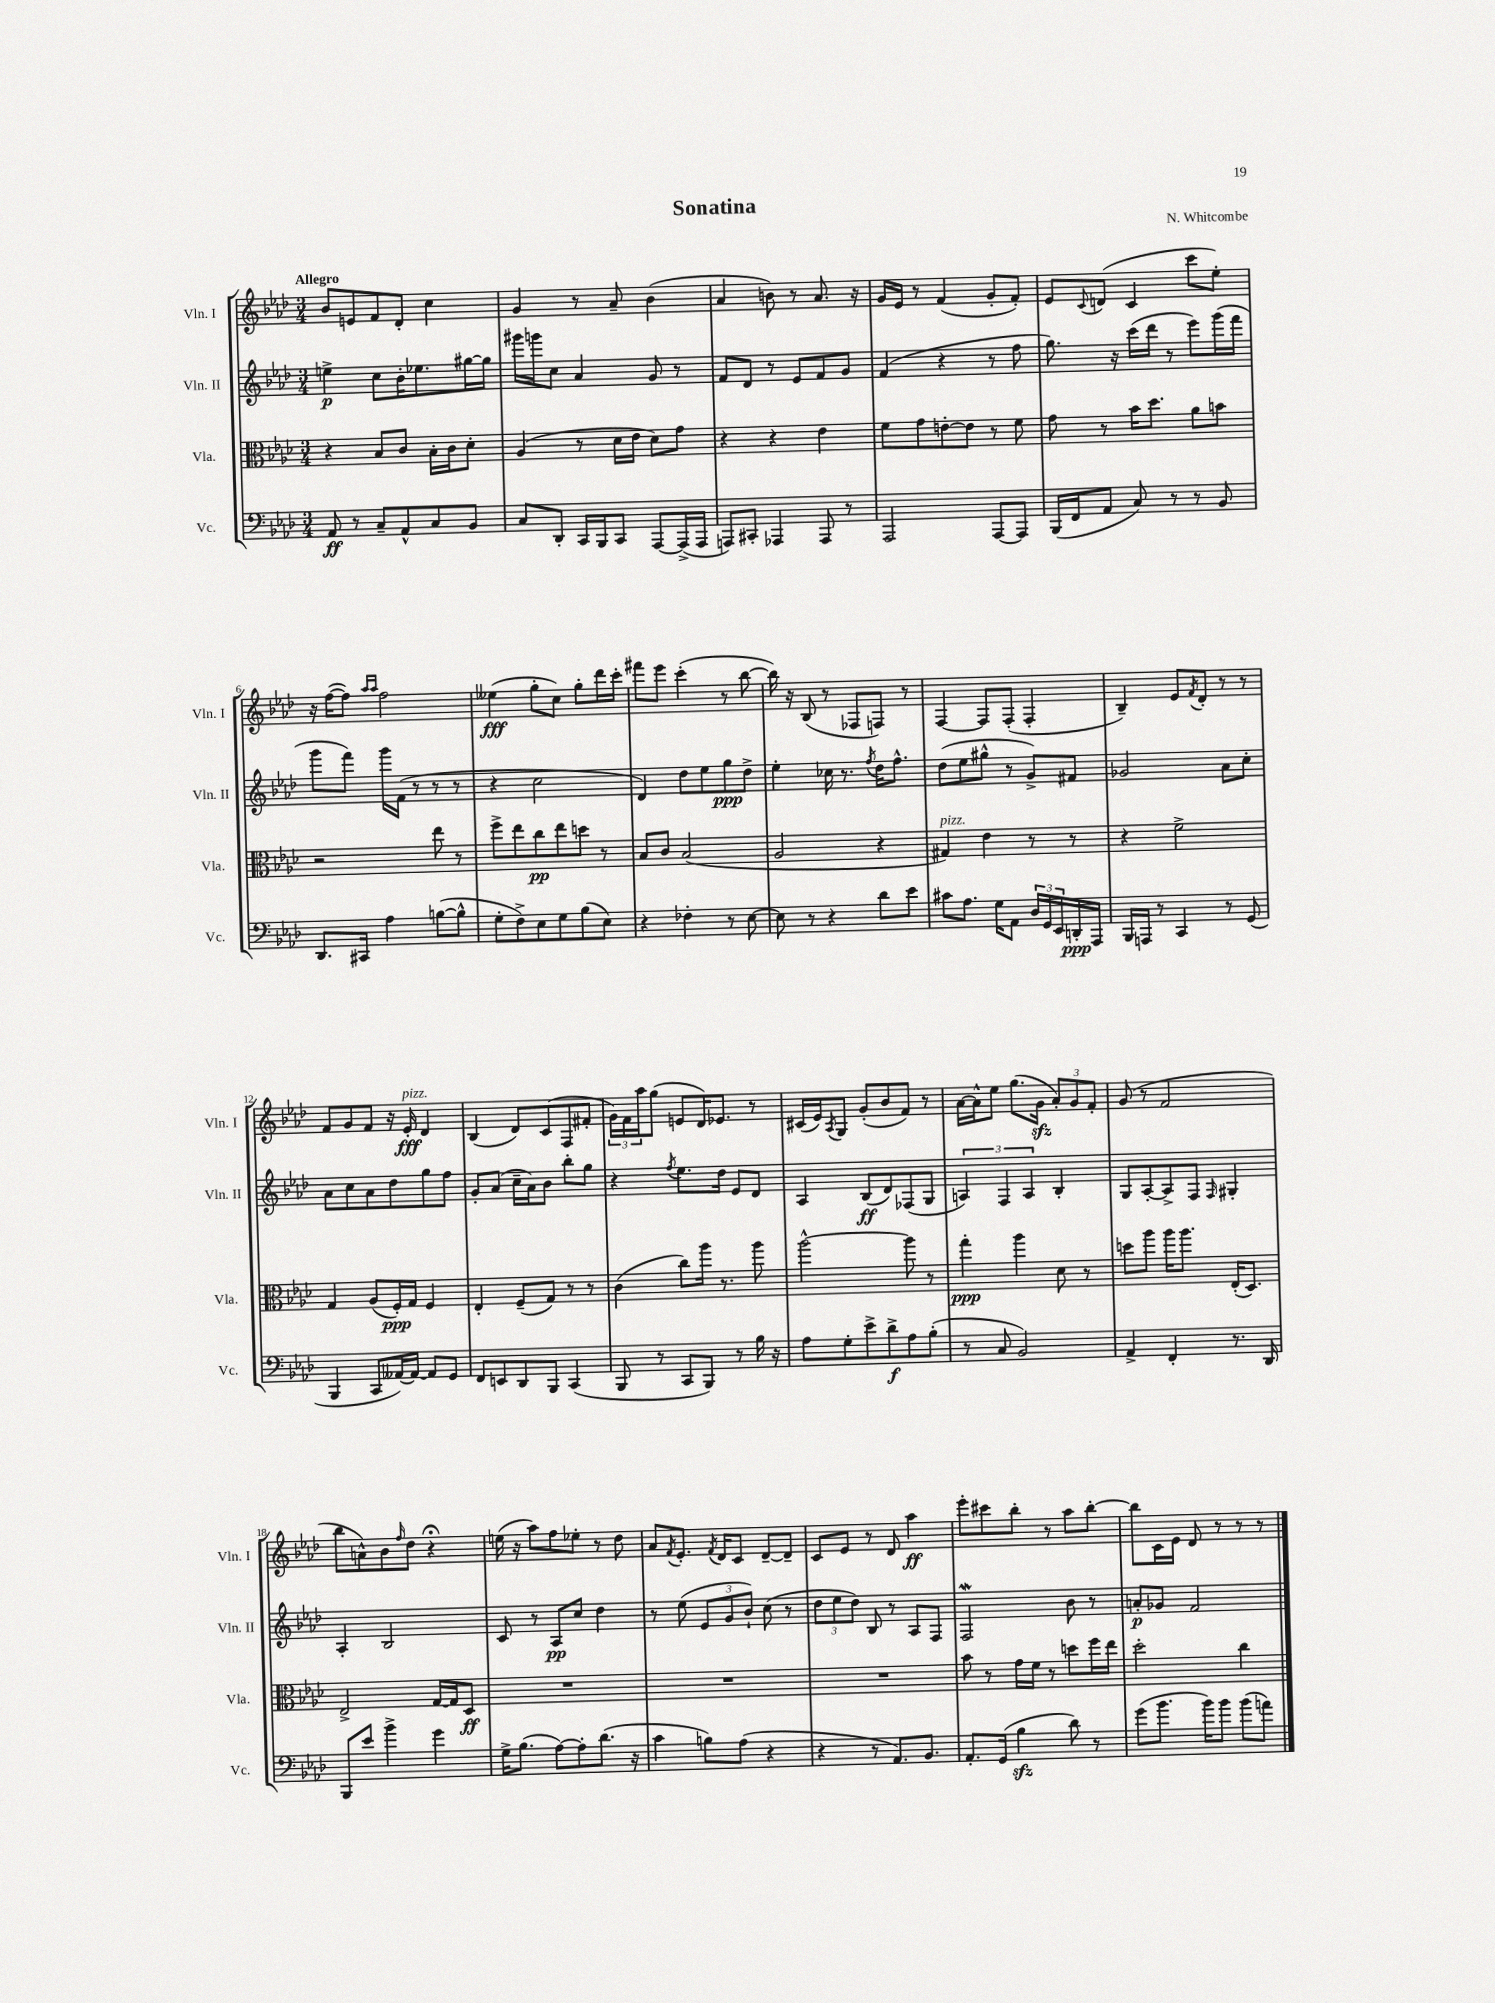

**kern	**kern	**kern	**kern
*staff4	*staff3	*staff2	*staff1
*clefF4	*clefC3	*clefG2	*clefG2
*k[b-e-a-d-]	*k[b-e-a-d-]	*k[b-e-a-d-]	*k[b-e-a-d-]
*M3/4	*M3/4	*M3/4	*M3/4
8AA-	4r	4ee^	8b-
8r	.	.	8e
8C~	8B-	8cc	8f
8AA-^^	8c	16b-'	8d-'
.	.	8.ee-	.
8C	16B-'	.	4cc
.	16c	.	.
8BB-	8d-'	[16gg#	.
.	.	16gg#]	.
=	=	=	=
8C	(4A-	16ggg#	4g
.	.	16ggg	.
8DD-'	.	8cc	.
16CC	8r	4a-	8r
16BBB-	.	.	.
8CC	16d-	.	8a-~
.	16e-	.	.
[8AAA-	8d-)	8g	(4b-
(16AAA-^]	8g	8r	.
16AAA-	.	.	.
=	=	=	=
8AAA)	4r	8f	4a-
8CC#'	.	8d-	.
4AAA-	4r	8r	8b)
.	.	8e-	8r
8AAA-	4e-	8f	8.a-
8r	.	8g	.
.	.	.	16r
=	=	=	=
2AAA-	8f	(4f	16g
.	.	.	16e-
.	8g	.	8r
.	[8e'	4r	(4f
.	8e]	.	.
[8AAA-	8r	8r	8g'
8AAA-]	8f	8ff	8f')
=	=	=	=
(16BBB-	8g	8.gg)	8e-
16FF	.	.	.
.	.	.	8qqc
8AA-	8r	.	(8d
.	.	16r	.
8C)	16b-	(16ccc	4c
.	8.dd-	16ddd-	.
8r	.	8r	.
8r	8a-	8eee-)	8ccc
8BB-	8b	(16ggg	8ee-')
.	.	16fff	.
=	=	=	=
8.DD-	2r	8ggg	16r
.	.	.	([16ff
.	.	8fff)	8ff])
16CC#	.	.	.
.	.	.	16qqaa-
.	.	.	16qqaa-
4A-	.	16ggg	2ff
.	.	(16f	.
.	.	8r	.
([8B	8ee-	8r	.
8B^^]	8r	8r	.
=	=	=	=
8G'	8ff^	4r	(4ee--
8F^)	8ee-	.	.
8E-	8cc	2cc	8gg'
8G	8ee-	.	8cc)
(8B-	8dd	.	8gg'
8E-)	8r	.	16ddd-
.	.	.	16ccc'
=	=	=	=
4r	8B-	4d-)	8fff#
.	8c	.	8eee-
4F-'	(2B-	8dd-	(4ccc'
.	.	8ee-	.
8r	.	8gg	8r
[8E-	.	8dd-^	[8bb-
=	=	=	=
8E-]	2A-	4ee-'	16bb-])
.	.	.	16r
8r	.	.	(8B-
4r	.	16cc-	8r
.	.	8.r	.
.	.	.	8F-
.	.	8qff	.
8d-	4r	16dd-	8F)
.	.	8.ff^^	.
8e-	.	.	8r
=	=	=	=
8c#	4G#)	(8dd-	[4F
8.A-	.	8ee-	.
.	4e-	8gg#^^	8F]
16G	.	.	.
8AA-	.	8r	(8F'
24D-	8r	8g^)	4F'
24GG	.	.	.
24EE-	.	.	.
16DD'	8r	8f#	.
16AAA-	.	.	.
=	=	=	=
16BBB-	4r	2g-	4B-~)
16AAA	.	.	.
8r	.	.	.
4CC	2f^	.	8e-
.	.	.	8qf
.	.	.	8d-'
8r	.	8a-	8r
(8GG	.	8cc'	8r
=	=	=	=
4BBB-	4G	8a-	8f
.	.	8cc	8g
8CC	(8A-	8a-	8f
[16AA--)	16F')	8dd-	16r
16AA--_	16G	.	16e-'
8AA--]	4F	8gg	4d-
8GG	.	8ff	.
=	=	=	=
8FF	4E-'	8g'	(4B-
8EE	.	(8a-	.
8DD-	(8F~	16cc~	8d-)
.	.	16a-)	.
8BBB-	8G)	8b-	(8c
(4CC	8r	8bb-'	8F
.	8r	8gg	8f#'
=	=	=	=
8BBB-	(4c	4r	24g)
.	.	.	24f
.	.	.	24aa-
8r	.	.	(8gg
.	.	8qff	.
8CC	8cc)	8.ee-	8e
8BBB-)	16aa-	.	16d-)
.	8.r	16dd-	8.e-
8r	.	8e-	.
16B-	8aa-	8d-	8r
16r	.	.	.
=	=	=	=
8A-	[2aa-^^	4A-	(16c#
.	.	.	16e-)
.	.	.	8qA-
8G'	.	.	8G
8e-^	.	(8B-	(8g'
8d-^	.	8d-)	8b-
8A-	8aa-]	(8F-	8f)
(8B-'	8r	8G	8r
=	=	=	=
8r	4gg'	6A)	[16a-
.	.	.	16a-^^]
8C	.	.	8ee-
.	.	6F	.
2BB-)	4aa-	.	(8.gg
.	.	6A	.
.	.	.	16g
.	8d-	4B-'	12a-')
.	.	.	12g
.	8r	.	.
.	.	.	12f'
=	=	=	=
4AA-^	8dd	8G	(8g
.	8aa-	[8A-'	8r
4FF'	16aa-	8A-^]	2f
.	8.aa-	.	.
.	.	8F	.
.	.	16qqF	.
8.r	(16E-'	4G#'	.
.	8.D-)	.	.
16DD-	.	.	.
=	=	=	=
8BBB-	2E-^	4A-'	8bb-
8e-	.	.	8a^^)
4b-^	.	2B-	8b-
.	.	.	16qqff
.	.	.	8dd-
4g	[16G	.	4r;
.	16G]	.	.
.	8D-	.	.
=	=	=	=
16G^	2.r	8c	(16ee
(8.B-	.	.	16r
.	.	8r	8aa-)
[8A-)	.	8A-	8ff
8A-']	.	8cc	8ee-'
(8.d-	.	4dd-	8r
.	.	.	8dd-
16r	.	.	.
=	=	=	=
4c	2.r	8r	8a-
.	.	.	8qf
.	.	(8ee-	8.e-'
8B)	.	12e-	.
.	.	.	8qf
.	.	.	16d-
.	.	12g	.
(8A-	.	.	8c
.	.	12b-`)	.
4r	.	(8cc	[8d-~
.	.	8r	8d-~]
=	=	=	=
4r	2.r	12dd-	8c
.	.	12ee-	.
.	.	.	8e-
.	.	12dd-)	.
8r	.	8B-	8r
8.AA-)	.	8r	8d-
.	.	8A-	4aa-
8.BB-	.	.	.
.	.	8F	.
=	=	=	=
8.AA-'	8b-	2F	8eee-'
.	8r	.	8ccc#
(16GG	.	.	.
4B-	16g	.	8bb-'
.	16f	.	.
.	8r	.	8r
8d-)	8dd	8b-	8aa-
8r	16ff	8r	[8bb-'
.	16ee-	.	.
=	=	=	=
(8g	2dd-'	8a'	8bb-]
8.b-	.	8g-	16c
.	.	.	16e-
.	.	2f	8d-
16b-)	.	.	.
8b-	.	.	8r
(8b-	4cc	.	8r
8a)	.	.	8r
==	==	==	==
*-	*-	*-	*-
